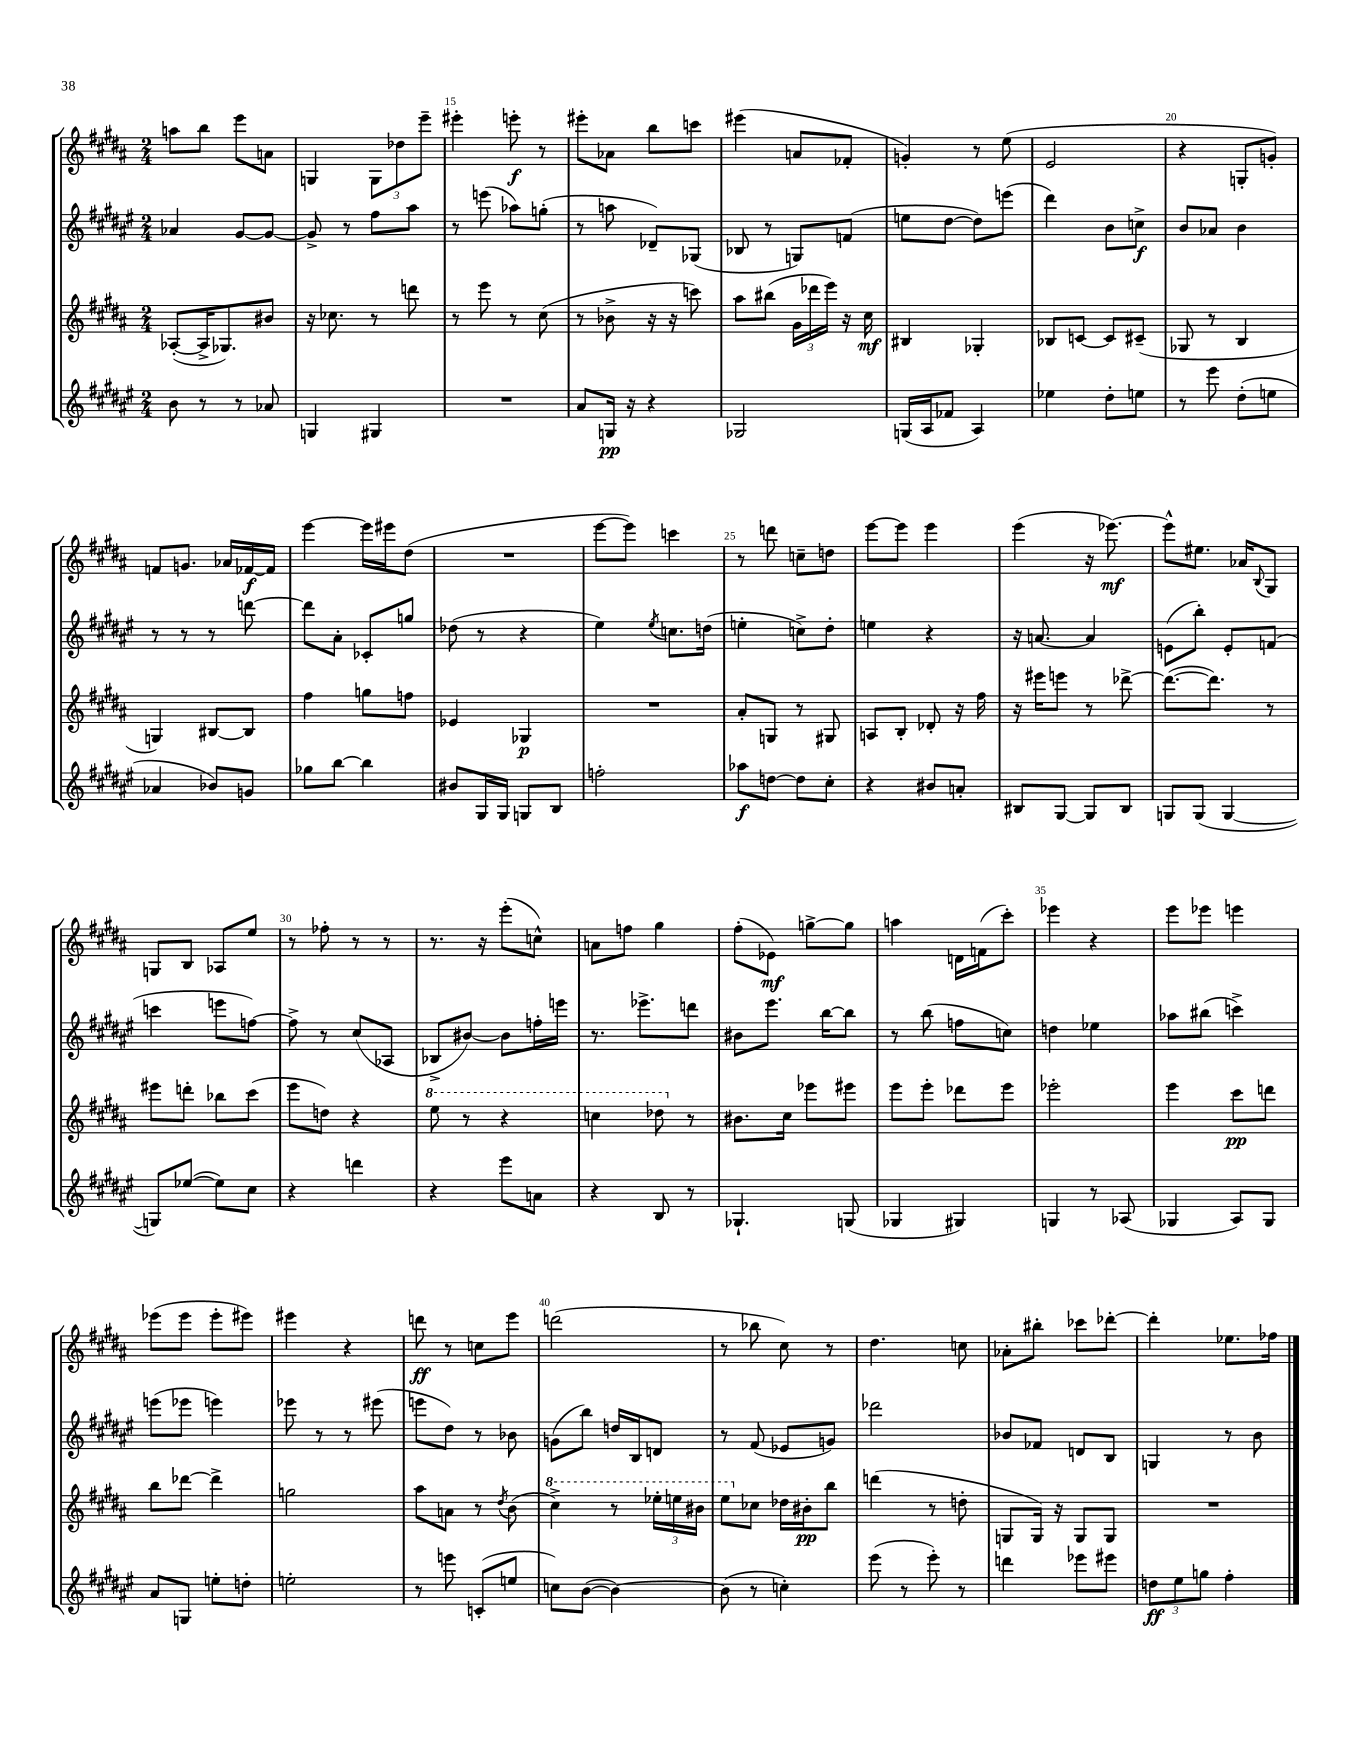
<<
\new StaffGroup <<
\new Staff = "s0" {
    \clef treble \key b \major \numericTimeSignature \time 2/4
    a''8 b''8 e'''8 a'8 |
    g4 \tuplet 3/2 { g8 des''8 e'''8-- } |
    eis'''4-. e'''8-.\f r8 |
    eis'''8-. aes'8 b''8 c'''8 |
    eis'''4( a'8 fes'8-. |
    g'4-.) r8 e''8( |
    e'2 |
    r4 g8-. g'8-.) |
    f'8 g'8. aes'16 fes'16~\f fes'16 |
    e'''4~ e'''16 eis'''16 dis''8( |
    R2 |
    e'''8~ e'''8) c'''4 |
    r8 d'''8 c''8-- d''8 |
    e'''8~ e'''8 e'''4 |
    e'''4( r16 ees'''8.~\mf) |
    ees'''8-^ eis''8. aes'16 \appoggiatura { b8 } gis8 |
    g8 b8 aes8 e''8 |
    r8 fes''8-. r8 r8 |
    r8. r16 e'''8-.( c''8-^) |
    a'8 f''8 gis''4 |
    fis''8-.( ees'8\mf) g''8~-> g''8 |
    a''4 d'16 f'16( cis'''8-.) |
    ees'''4 r4 |
    e'''8 ees'''8 e'''4 |
    ees'''8( ees'''8 ees'''8-. eis'''8) |
    eis'''4 r4 |
    d'''8\ff r8 c''8 e'''8 |
    d'''2( |
    r8 bes''8 cis''8) r8 |
    dis''4. c''8 |
    aes'8-. bis''8-. ces'''8 des'''8~-. |
    des'''4-. ees''8. fes''16 \bar "|." |
}
\new Staff = "s1" {
    \clef treble \key fis \major \numericTimeSignature \time 2/4
    aes'4 gis'8~ gis'8~ |
    gis'8-> r8 fis''8 ais''8 |
    r8 e'''8( aes''8) g''8-.( |
    r8 a''8 des'8--) ges8( |
    bes8 r8 g8) f'8( |
    e''8 dis''8~ dis''8) e'''8( |
    dis'''4) b'8 c''8->\f |
    b'8 aes'8 b'4 |
    r8 r8 r8 d'''8~ |
    d'''8 ais'8-. ces'8-. g''8 |
    des''8( r8 r4 |
    eis''4) \acciaccatura { eis''8 } c''8. d''16( |
    e''4-. c''8->) dis''8-. |
    e''4 r4 |
    r16 a'8.~ a'4 |
    e'8( b''8-.) e'8-. f'8( |
    c'''4 e'''8 f''8~) |
    f''8-> r8 cis''8( aes8 |
    bes8-> bis'8~) bis'8 f''16-. e'''16 |
    r8. ees'''8.-> d'''8 |
    bis'8 eis'''8. b''16~ b''8 |
    r8 b''8( f''8 c''8) |
    d''4 ees''4 |
    aes''8 bis''8( c'''4->) |
    e'''8( ees'''8 e'''4) |
    ees'''8 r8 r8 eis'''8( |
    e'''8 dis''8) r8 bes'8 |
    g'8( b''8) d''16 b16 d'8 |
    r8 fis'8( ees'8 g'8) |
    des'''2 |
    bes'8 fes'8 d'8 b8 |
    g4 r8 b'8 \bar "|." |
}
\new Staff = "s2" {
    \clef treble \key b \major \numericTimeSignature \time 2/4
    aes8~-.( aes16-> ges8.) bis'8 |
    r16 ces''8. r8 d'''8 |
    r8 e'''8 r8 cis''8( |
    r8 bes'8-> r16 r16 c'''8) |
    ais''8 bis''8( \tuplet 3/2 { gis'16 des'''16 e'''16) } r16 cis''16\mf |
    bis4 ges4-. |
    bes8 c'8~ c'8 cis'8--( |
    ges8 r8 b4 |
    g4) bis8~ bis8 |
    fis''4 g''8 f''8 |
    ees'4 ges4\p |
    R2 |
    ais'8-. g8 r8 gis8 |
    a8 b8-. des'8-. r16 fis''16 |
    r16 eis'''16 e'''8 r8 des'''8~-> |
    des'''8.~( des'''8.) r8 |
    eis'''8 d'''8-. bes''8 cis'''8( |
    e'''8 d''8) r4 |
    \ottava #1 e'''8 r8 r4 |
    c'''4 des'''8 \ottava #0 r8 |
    bis'8. cis''16 ees'''8 eis'''8 |
    e'''8 e'''8-. des'''8 e'''8 |
    ees'''2-. |
    e'''4 cis'''8\pp d'''8 |
    b''8 des'''8~ des'''4-> |
    g''2 |
    ais''8 a'8 r8 \acciaccatura { dis''8 } b'8( |
    \ottava #1 cis'''4->) r8 \tuplet 3/2 { ees'''16-. e'''16 bis''16 } |
    e'''8 \ottava #0 ces''8 des''16 bis'16-.\pp b''8 |
    d'''4( r8 d''8-. |
    g8 g16) r16 g8 g8 |
    R2 \bar "|." |
}
\new Staff = "s3" {
    \clef treble \key fis \major \numericTimeSignature \time 2/4
    b'8 r8 r8 aes'8 |
    g4 gis4 |
    R2 |
    ais'8 g16\pp r16 r4 |
    ges2 |
    g16( ais16 fes'8 ais4) |
    ees''4 dis''8-. e''8 |
    r8 eis'''8 dis''8-.( e''8 |
    aes'4 bes'8) g'8 |
    ges''8 b''8~ b''4 |
    bis'8 gis16 gis16 g8 b8 |
    f''2-. |
    aes''8\f d''8~ d''8 cis''8-. |
    r4 bis'8 a'8-. |
    bis8 gis8~ gis8 bis8 |
    g8 g8( g4~ |
    g8) ees''8~( ees''8) cis''8 |
    r4 d'''4 |
    r4 eis'''8 a'8 |
    r4 b8 r8 |
    ges4.-! g8( |
    ges4 gis4) |
    g4 r8 aes8( |
    ges4 ais8) ges8 |
    ais'8 g8 e''8-. d''8-. |
    e''2-. |
    r8 e'''8 c'8-.( e''8 |
    c''8) b'8~( b'4~) |
    b'8( r8 c''4-.) |
    eis'''8( r8 eis'''8-.) r8 |
    d'''4 ees'''8 eis'''8 |
    \tuplet 3/2 { d''8\ff eis''8 g''8 } fis''4-. \bar "|." |
}
>>
>>
\layout { \context { \Score currentBarNumber = #13 \override BarNumber.break-visibility = ##(#f #t #t) barNumberVisibility = #(every-nth-bar-number-visible 5) } }
